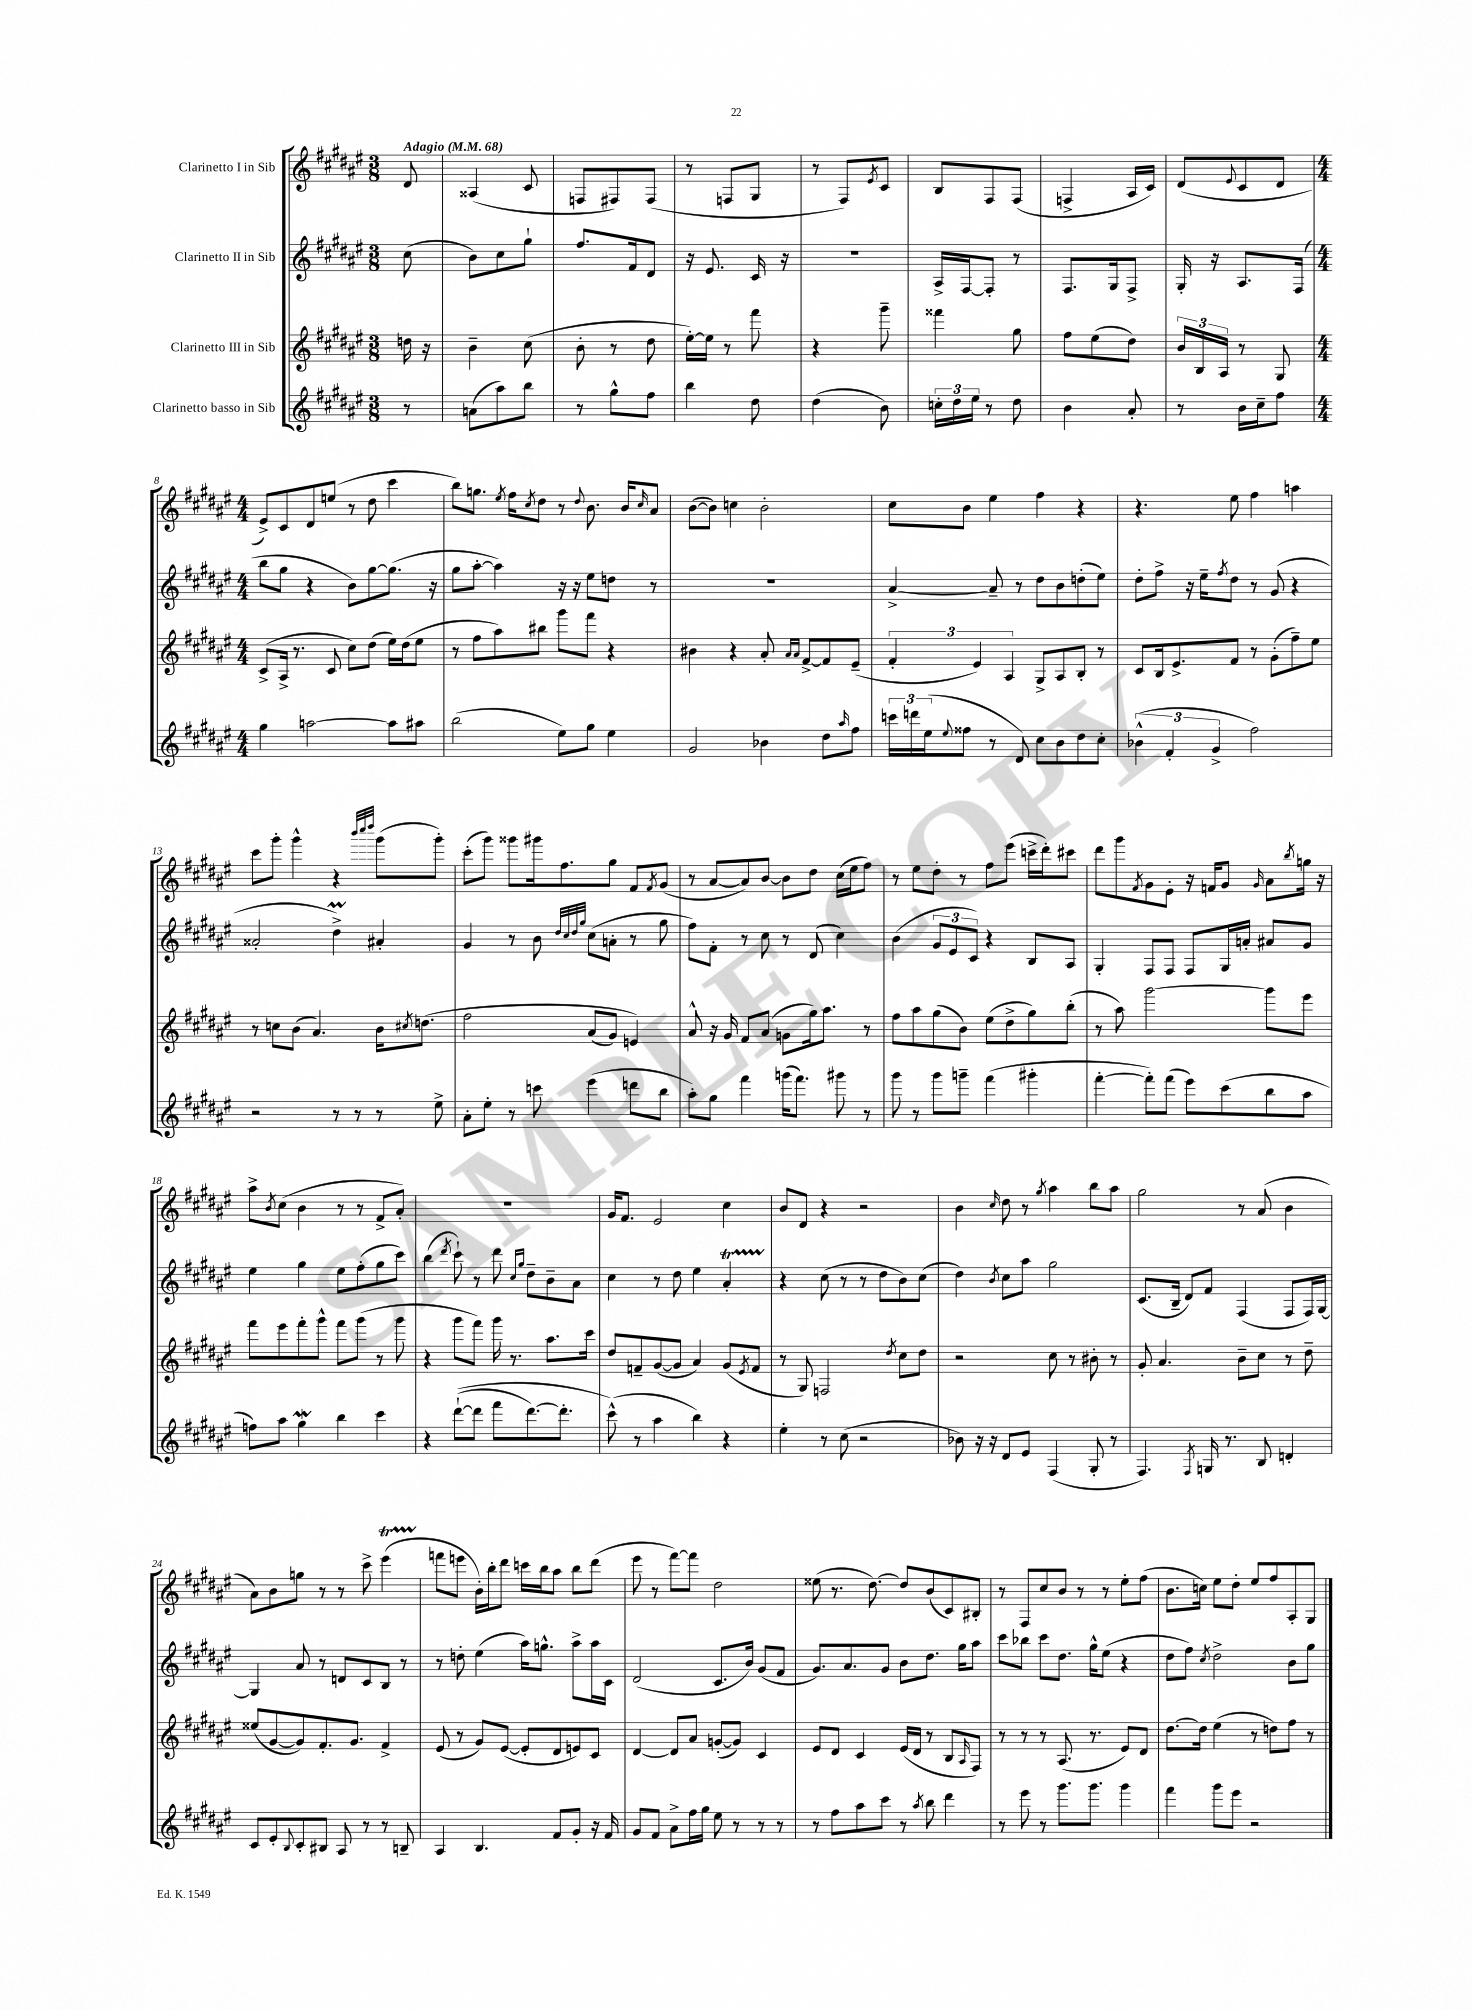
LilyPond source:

<<
\new StaffGroup <<
\new Staff = "s0" \with { instrumentName = "Clarinetto I in Sib" } {
    \clef treble \key fis \major \numericTimeSignature \time 3/8 \partial 8 \tempo "Adagio" 4 = 68
    dis'8 |
    aisis4( cis'8 |
    f8 fis8) fis8( |
    r8 f8 gis8 |
    r8 fis8) \acciaccatura { eis'8 } cis'8 |
    b8 fis8 fis8( |
    f4-> ais16 cis'16) |
    dis'8( \appoggiatura { eis'8 } cis'8 dis'8 |
    \numericTimeSignature \time 4/4 eis'8->) cis'8 dis'8 e''8( r8 dis''8 cis'''4 |
    b''8) g''8. \acciaccatura { eis''8 } fis''16 \acciaccatura { cis''8 } dis''8 r8 \appoggiatura { dis''8 } b'8. b'16 \grace { cis''16 } ais'8 |
    b'8~( b'8) c''4 b'2-. |
    cis''8 b'8 eis''4 fis''4 r4 |
    r4. eis''8 fis''4 a''4 |
    cis'''8 gis'''8-. gis'''4-^ r4 \grace { b'''32 cis''''32 dis''''32 } gis'''8( gis'''8-.) |
    cis'''8-.( gis'''8) gisis'''8 gis'''16 fis''8. gis''8 fis'8 \acciaccatura { fis'8 } gis'8( |
    r8 ais'8~ ais'8) b'8~ b'8 dis''8 cis''16( eis''16 fis''8) |
    r8 eis''8 dis''8-. r8 fis''8 eis'''8( c'''16-> dis'''16-.) cis'''8 |
    dis'''8 gis'''8 \acciaccatura { fis'8 } gis'8 eis'8-. r16 f'16 gis'8 \grace { gis'16 } ais'8 \acciaccatura { b''8 } g''16 r16 |
    ais''8-> \acciaccatura { b'8 } cis''8( b'4 r8 r8 fis'8-> ais'8-.) |
    R1 |
    gis'16 fis'8. eis'2 cis''4 |
    b'8 dis'8 r4 r2 |
    b'4 \grace { cis''16 } dis''8 r8 \acciaccatura { gis''8 } ais''4 b''8 ais''8 |
    gis''2 r8 ais'8( b'4 |
    ais'8) b'8 g''8 r8 r8 cis'''8-> eis'''4\startTrillSpan( |
    f'''8\stopTrillSpan e'''8 b'16-.) b''16-. dis'''8 c'''16 b''16 ais''8 b''8 dis'''8( |
    eis'''8 r8 fis'''8~) fis'''8 dis''2 |
    eisis''8( r8. dis''8.~) dis''8 b'8( cis'8) bis8-. |
    r8 fis8 cis''8 b'8 r8 r8 eis''8-. fis''8( |
    b'8. c''16) eis''8 dis''8-. eis''8 fis''8 ais8-. gis8 \bar "|." |
}
\new Staff = "s1" \with { instrumentName = "Clarinetto II in Sib" } {
    \clef treble \key fis \major \numericTimeSignature \time 3/8 \partial 8
    cis''8( |
    b'8) cis''8 gis''8-! |
    fis''8. fis'16 dis'8 |
    r16 eis'8. cis'16 r16 |
    R4. |
    ais16-> fis16~ fis8-. r8 |
    fis8. gis16 fis8-> |
    gis16-. r16 ais8. fis16( |
    \numericTimeSignature \time 4/4 b''8 gis''8 r4 b'8) gis''8~ gis''8.( r16 |
    gis''8 ais''8~-. ais''4) r16 r16 eis''8 d''8 r8 |
    R1 |
    ais'4~-> ais'8-- r8 dis''8 b'8 d''8-.( eis''8) |
    dis''8-. fis''8-> r16 eis''16-- \acciaccatura { fis''8 } dis''8 r8 gis'8( r4 |
    aisis'2-. dis''4->\prall) ais'4-. |
    gis'4 r8 b'8 \grace { dis''32 cis''32 dis''32 gis''32 } cis''8( a'8-. r8 gis''8 |
    fis''8) fis'8-. r8 cis''8 r8 dis'8( cis''4) |
    b'4( \tuplet 3/2 { gis'8 eis'8 cis'8) } r4 b8 ais8 |
    gis4-. fis8 fis8 fis8 gis16 a'16-. ais'8 gis'8 |
    eis''4 gis''4 eis''8 fis''8-.( gis''8 cis'''8) |
    b''4( \acciaccatura { dis'''8 } cis'''8-!) r8 dis'''8 \grace { cis''16 gis''16 } dis''8-- b'8-- ais'8 |
    cis''4 r8 dis''8 eis''4 ais'4-.\startTrillSpan |
    r4\stopTrillSpan cis''8( r8 r8 dis''8 b'8) cis''8( |
    dis''4) \acciaccatura { b'8 } cis''8 ais''8 gis''2 |
    cis'8.( b16-- dis'8) fis'8 fis4( fis8 fis16) gis16~ |
    gis4 ais'8 r8 d'8 cis'8 b8 r8 |
    r8 d''8-. eis''4( ais''16) g''8.-^ ais''8-> ais''16 cis'16 |
    dis'2( cis'8. b'16) gis'8( fis'8 |
    gis'8.) ais'8. gis'8 b'8 dis''8. gis''16 ais''8 |
    cis'''8 bes''8 cis'''8 dis''8. gis''16-^ eis''8( r4 |
    dis''8 fis''8) \acciaccatura { cis''8 } dis''2-> b'8 gis''8 \bar "|." |
}
\new Staff = "s2" \with { instrumentName = "Clarinetto III in Sib" } {
    \clef treble \key fis \major \numericTimeSignature \time 3/8 \partial 8
    d''16 r16 |
    b'4-- cis''8( |
    b'8-. r8 dis''8 |
    eis''16~-.) eis''16 r8 fis'''8 |
    r4 gis'''8-- |
    fisis'''4 gis''8 |
    fis''8 eis''8( dis''8) |
    \tuplet 3/2 { b'16 b16 ais16 } r8 gis8 |
    \numericTimeSignature \time 4/4 cis'8->( ais16-> r8. cis'8 cis''8) dis''8( eis''16) dis''16( eis''8 |
    r8 fis''8 ais''8) bis''8 gis'''8 fis'''8 r4 |
    bis'4 r4 ais'8-. \grace { ais'16 ais'16 } fis'8~-> fis'8 eis'8--( |
    \tuplet 3/2 { fis'4-. eis'4) ais4 } gis8-> ais8 b8-. r8 |
    cis'8 b16 eis'8.-> fis'8 r8 gis'8-.( fis''8--) eis''8 |
    r8 c''8 b'8( ais'4.) b'16 \acciaccatura { cis''8 } d''8.\( |
    fis''2 ais'8( gis'8) e'4\) |
    ais'8-^ r16 gis'16 fis'8 ais'8( g'8 gis''16) ais''8. r8 |
    fis''8 ais''8 gis''8( b'8) eis''8( dis''8-> gis''8) b''8-.( |
    r8 ais''8) gis'''2~ gis'''8 eis'''8 |
    fis'''8 eis'''8 fis'''8-. gis'''8-^ fis'''8 gis'''8( r8 gis'''8 |
    r4 gis'''8 fis'''8) gis'''16 r8. ais''8. cis'''16 |
    dis''8 f'8-- gis'8~( gis'8 ais'4) gis'8( \acciaccatura { eis'8 } f'8 |
    r8 gis8) f2 \acciaccatura { dis''8 } cis''8 dis''8 |
    r2 cis''8 r8 bis'8-. r8 |
    gis'8-. ais'4. b'8-- cis''8 r8 dis''8-- |
    eisis''8( gis'8~ gis'8) fis'8.-. gis'8. fis'4-> |
    eis'8( r8 gis'8) eis'8~( eis'8-. dis'8 e'8) cis'8 |
    dis'4~ dis'8 ais'8 g'8~-.( g'8) cis'4 |
    eis'8 dis'8 cis'4 eis'16( dis'16 r8 b8 \grace { ais16 } fis8) |
    r8 r8 r8 ais8.( r8. eis'8) dis'8 |
    dis''8.~ dis''16 eis''4( r8 d''8) fis''8 r8 \bar "|." |
}
\new Staff = "s3" \with { instrumentName = "Clarinetto basso in Sib" } {
    \clef treble \key fis \major \numericTimeSignature \time 3/8 \partial 8
    r8 |
    a'8( ais''8) b''8 |
    r8 gis''8-^ fis''8 |
    b''4 dis''8 |
    dis''4( b'8) |
    \tuplet 3/2 { c''16-. dis''16 eis''16 } r8 dis''8 |
    b'4 ais'8-. |
    r8 b'16 cis''16-- fis''8 |
    \numericTimeSignature \time 4/4 gis''4 a''2~ a''8 ais''8 |
    b''2( eis''8) gis''8 eis''4 |
    gis'2 bes'4 dis''8 \grace { ais''16 } fis''8 |
    \tuplet 3/2 { c'''16 d'''16 eis''16( } \appoggiatura { eis''8 } fisis''8 r8 dis'8) cis''8 b'8 dis''8 cis''8-. |
    \tuplet 3/2 { bes'4-^( fis'4-. gis'4-> } fis''2) |
    r2 r8 r8 r8 eis''8-> |
    ais'8-. eis''8-. r8 c'''8 eis'''4( d'''8 b''8 |
    ais''8-.) gis''8 fis'''4 g'''16( fis'''8.) gis'''8 r8 |
    gis'''8 r8 gis'''8 g'''8-- fis'''4( gis'''4-. |
    fis'''4~-. fis'''8-.) fis'''8( eis'''8) cis'''8( b''8 ais''8 |
    f''8) ais''8 gis''4\mordent b''4 cis'''4 |
    r4 dis'''8~-!(\( dis'''8 fis'''8 dis'''8.~) dis'''8.-. |
    cis'''8-^(\) r8 ais''4 b''4) r4 |
    eis''4-. r8 cis''8( r2 |
    bes'8) r16 r16 dis'8 eis'8 fis4( gis8-. r8 |
    fis4.) \acciaccatura { fis8 } g16 r8. b8 d'4-. |
    cis'8 eis'8-. \appoggiatura { b8 } cis'8-. bis8 ais8 r8 r8 b8-- |
    ais4 b4. fis'8 gis'8-. r16 fis'16 |
    gis'8 fis'8 ais'8-> fis''16 gis''16 eis''8 r8 r8 r8 |
    r8 fis''8 ais''8 cis'''8 r8 \acciaccatura { ais''8 } b''8 dis'''4 |
    r8 eis'''8 r8 gis'''8. gis'''8. gis'''4 |
    fis'''4 gis'''8 eis'''8 r2 \bar "|." |
}
>>
>>
